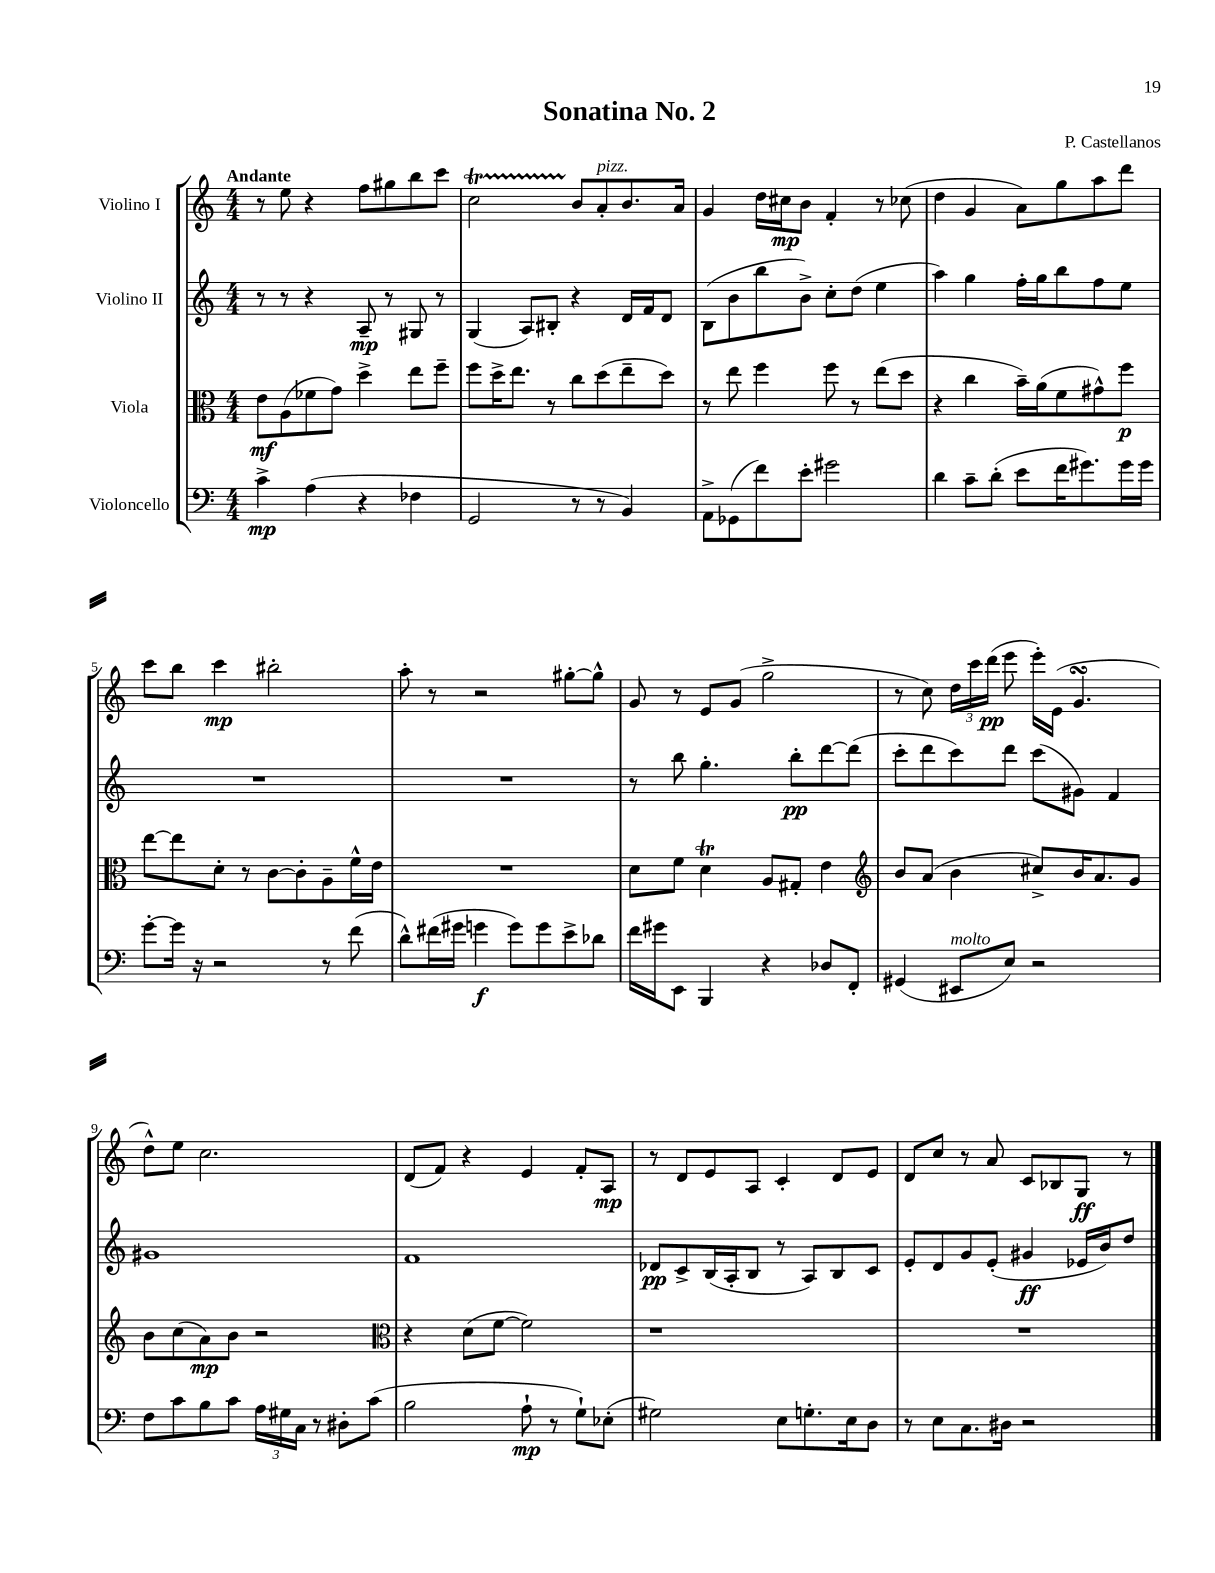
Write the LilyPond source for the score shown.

\header { title = "Sonatina No. 2" composer = "P. Castellanos" }
<<
\new StaffGroup <<
\new Staff = "s0" \with { instrumentName = "Violino I" } {
    \clef treble \key c \major \numericTimeSignature \time 4/4 \tempo "Andante"
    \autoBeamOff r8 e''8 r4 f''8[ gis''8 b''8 c'''8] |
    c''2\startTrillSpan b'8[\stopTrillSpan a'8-.^\markup { \italic "pizz." } b'8. a'16] |
    g'4 d''16[ cis''16\mp b'8] f'4-. r8 ces''8( |
    d''4 g'4 a'8[) g''8 a''8 d'''8] |
    c'''8[ b''8] c'''4\mp bis''2-. |
    a''8-. r8 r2 gis''8[~-. gis''8]-^ |
    g'8 r8 e'8[ g'8]( g''2-> |
    r8 c''8) \tuplet 3/2 { d''16[ c'''16 d'''16]\pp( } e'''8 e'''16[-.) e'16]( g'4.\turn |
    d''8[-^) e''8] c''2. |
    d'8[( f'8]) r4 e'4 f'8[-. a8]\mp |
    r8 d'8[ e'8 a8] c'4-. d'8[ e'8] |
    d'8[ c''8] r8 a'8 c'8[ bes8 g8]\ff r8 \bar "|." |
}
\new Staff = "s1" \with { instrumentName = "Violino II" } {
    \clef treble \key c \major \numericTimeSignature \time 4/4
    \autoBeamOff r8 r8 r4 a8--\mp r8 gis8 r8 |
    g4( a8[) bis8]-. r4 d'16[ f'16 d'8] |
    b8[( b'8 b''8 b'8]->) c''8[-. d''8]( e''4 |
    a''4) g''4 f''16[-. g''16 b''8 f''8 e''8] |
    R1 |
    R1 |
    r8 b''8 g''4.-. b''8[-.\pp d'''8~ d'''8]( |
    c'''8[-. d'''8 c'''8) d'''8] c'''8[( gis'8]) f'4 |
    gis'1 |
    f'1 |
    des'8[\pp c'8-> b16( a16-. b8] r8 a8[) b8 c'8] |
    e'8[-. d'8 g'8 e'8]-.( gis'4\ff ees'16[ b'16) d''8] \bar "|." |
}
\new Staff = "s2" \with { instrumentName = "Viola" } {
    \clef alto \key c \major \numericTimeSignature \time 4/4
    \autoBeamOff e'8[\mf a8( fes'8 g'8]) d''4-> e''8[ f''8]-- |
    f''8[ d''16-> e''8.] r8 c''8[ d''8( e''8-- d''8]) |
    r8 e''8 f''4 f''8 r8 e''8[( d''8] |
    r4 c''4 b'16[--) a'16( f'8 gis'8-^) f''8]\p |
    e''8[~ e''8 d'8]-. r8 c'8[~ c'8-. a8-- f'16-^ e'16] |
    R1 |
    d'8[ f'8] d'4\trill a8[ gis8]-. e'4 |
    \clef treble b'8[ a'8]( b'4 cis''8[->) b'16 a'8. g'8] |
    b'8[ c''8( a'8\mp) b'8] r2 |
    \clef alto r4 d'8[( f'8]~ f'2) |
    r1 |
    R1 \bar "|." |
}
\new Staff = "s3" \with { instrumentName = "Violoncello" } {
    \clef bass \key c \major \numericTimeSignature \time 4/4
    \autoBeamOff c'4->\mp a4( r4 fes4 |
    g,2 r8 r8 b,4) |
    a,8[-> ges,8( f'8) e'8]-. gis'2 |
    d'4 c'8[-- d'8]-.( e'8[ f'16 gis'8.) gis'16 gis'16] |
    g'8[~-. g'16] r16 r2 r8 f'8( |
    d'8[-^) fis'16( gis'16] g'4\f g'8[) g'8 e'8-> des'8] |
    f'16[ gis'16 e,8] b,,4 r4 des8[ f,8]-. |
    gis,4( eis,8[^\markup { \italic "molto" } e8]) r2 |
    f8[ c'8 b8 c'8] \tuplet 3/2 { a16[ gis16 c16] } r8 dis8[-. c'8]( |
    b2 a8-!\mp r8 g8[-!) ees8]-.( |
    gis2) e8[ g8.-. e16 d8] |
    r8 e8[ c8. dis16] r2 \bar "|." |
}
>>
>>
